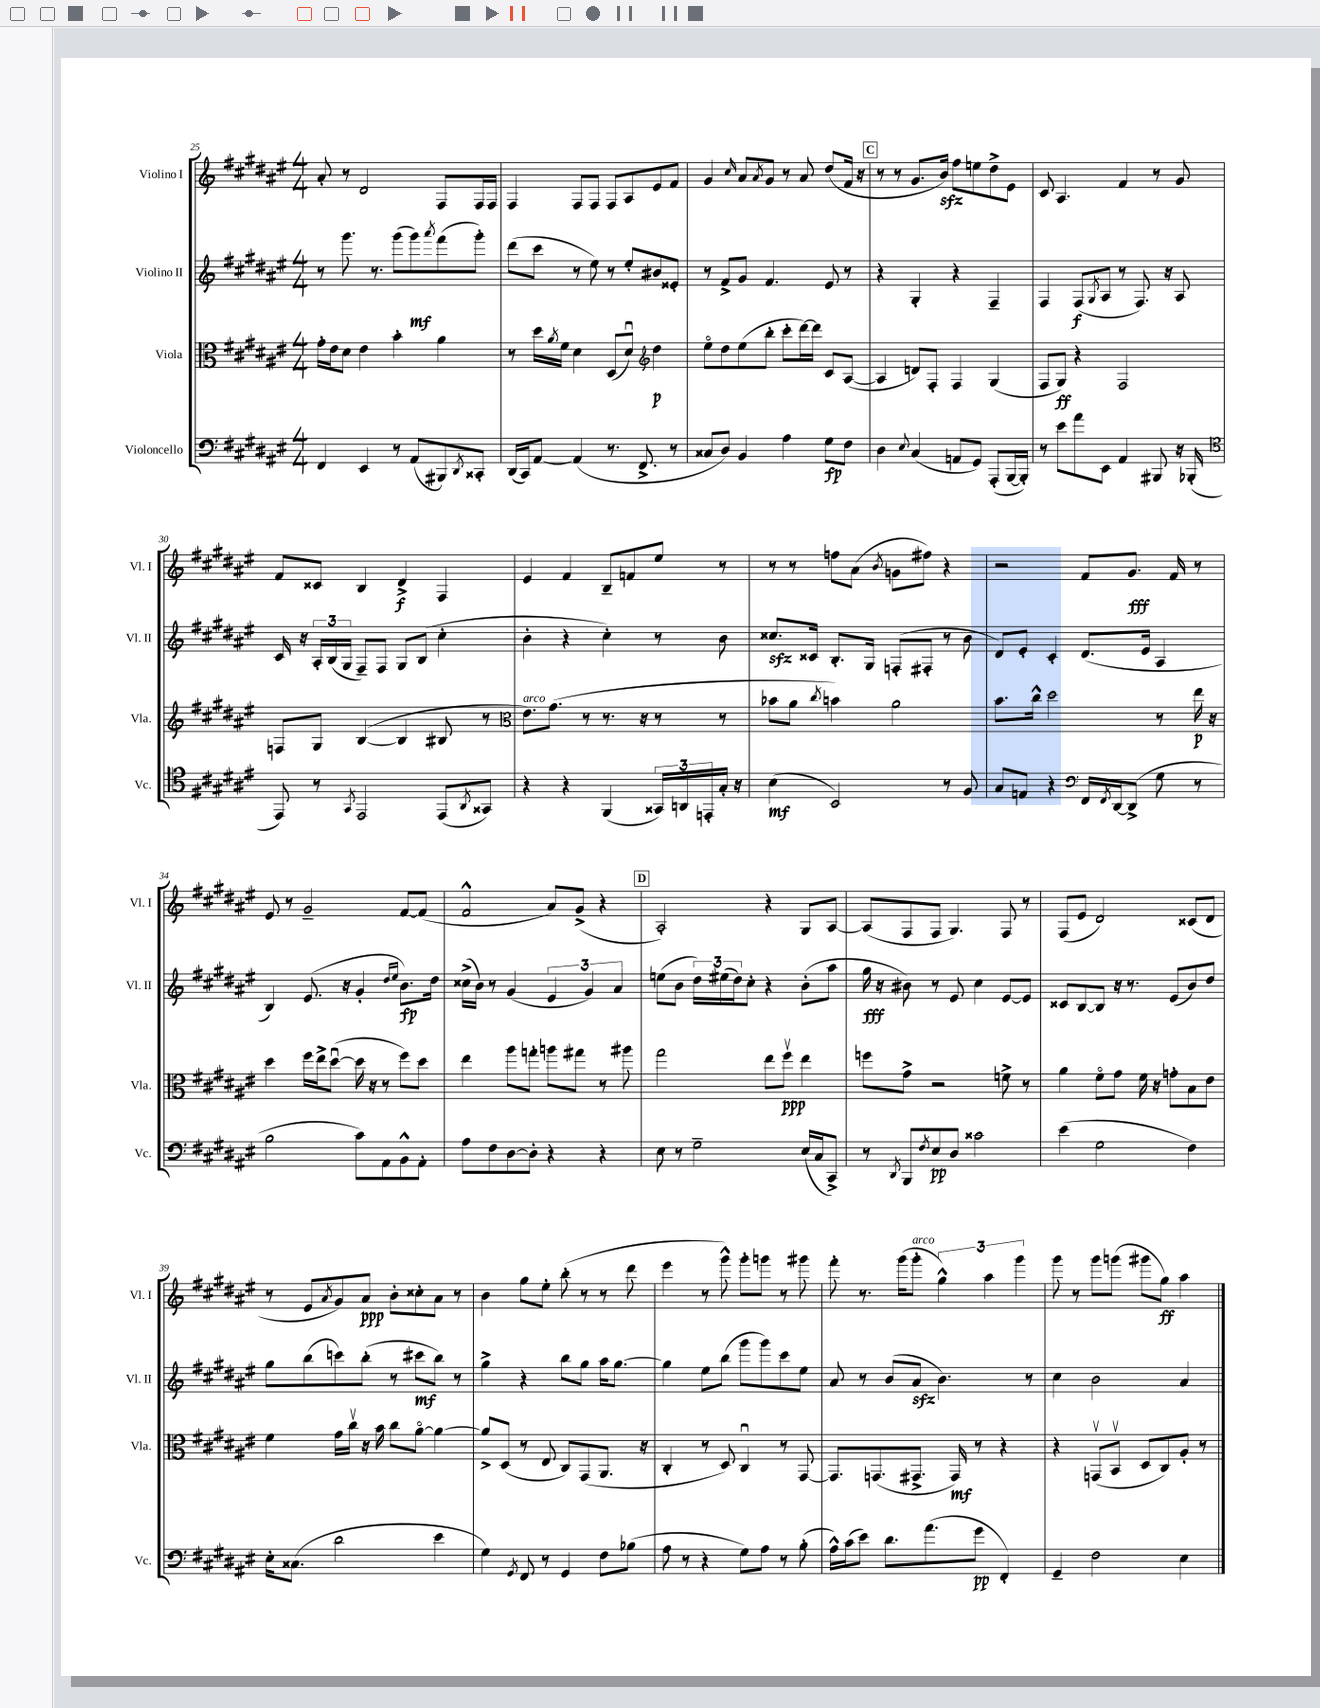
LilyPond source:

<<
\new StaffGroup <<
\new Staff = "s0" \with { instrumentName = "Violino I" shortInstrumentName = "Vl. I" } {
    \clef treble \key fis \major \numericTimeSignature \time 4/4
    ais'8-. r8 dis'2 fis8 fis16 fis16 |
    fis4 fis8 fis8 fis8 ais8 eis'8 fis'8 |
    gis'4 \grace { cis''16 } ais'8 \acciaccatura { ais'8 } gis'8 r8 ais'8 dis''8( fis'16 r16 |
    \mark \markup { \box "C" } r8 r8 gis'8. b'16\sfz) fis''8 e''8 dis''8-> eis'8 |
    cis'8 ais4. fis'4 r8 gis'8 |
    fis'8 cisis'8 b4 dis'4->\f fis4 |
    eis'4 fis'4 b8-- f'8 eis''8 r8 |
    r8 r8 f''8 ais'8( \acciaccatura { b'8 } g'8 fis''8) r4 |
    r2 fis'8 gis'8.\fff fis'16 r8 |
    eis'8 r8 gis'2-- fis'8~ fis'8( |
    fis'2-^ ais'8) gis'8->( r4 |
    \mark \markup { \box "D" } ais2-.) r4 gis8 ais8~ |
    ais8( fis8 fis8 gis4.) fis8 r8 |
    fis8( eis'8 dis'2) cisis'8( dis'8 |
    r8 eis'8 \acciaccatura { ais'8 } gis'8) ais'8\ppp b'8-. cisis''8-. ais'8 r8 |
    b'4 gis''8 eis''8-. b''8-.( r8 r8 dis'''8 |
    eis'''4 r8 gis'''8-^) gis'''8-. g'''8 r8 gis'''8 |
    fis'''8-. r8. gis'''16( gis'''8-.^\markup { \italic "arco" } \tuplet 3/2 { gis''4-^) ais''4 gis'''4 } |
    gis'''8 r8 gis'''8 g'''8( gis'''8 gis''8\ff) ais''4 \bar "|." |
}
\new Staff = "s1" \with { instrumentName = "Violino II" shortInstrumentName = "Vl. II" } {
    \clef treble \key fis \major \numericTimeSignature \time 4/4
    r8 gis'''8. r8. gis'''8( gis'''8\mf) \acciaccatura { ais'''8 } fis'''8( gis'''8-.) |
    dis'''8( cis'''8 r8 eis''8) r8 eis''8-. bis'8 eisis'8-. |
    r8 fis'8-> gis'8 fis'4. eis'8 r8 |
    \mark \markup { \box "C" } r4 gis4-. r4 fis4-- |
    fis4 fis8\f( \acciaccatura { gis8 } ais8 r8 fis8.) r16 ais8 |
    cis'16 r16 \tuplet 3/2 { ais16-. b16( gis16 } fis8--) fis8 gis8 b8( cis''4-. |
    b'4-. r4 cis''4-.) r8 b'8 |
    cisis''8.\sfz cisis'16 b8.-. gis16 f8-.( fis8-. r8 b'8 |
    dis'8) eis'8-. cis'4-. dis'8.( eis'16 ais4 |
    b4) eis'8.( r16 gis'4-. \grace { dis''16 eis''16 } b'8.\fp) dis''16 |
    cisis''16->( b'16) r8 gis'4( \tuplet 3/2 { eis'4 gis'4) ais'4 } |
    \mark \markup { \box "D" } e''8( b'8 \tuplet 3/2 { dis''16) eis''16( dis''16) } cis''8-. r4 b'8-.( ais''8 |
    gis''16\fff r16 bis'8) r8 eis'8 cis''4 eis'8~ eis'8 |
    cisis'8 b8~ b8 r16 r8. eis'8( b'8) dis''8 |
    gis''8 b''8( c'''8) b''8-.( r8 cis'''8\mf b''8) r8 |
    gis''4-> r4 b''8 gis''8 ais''16 gis''8.~ |
    gis''4 eis''8 b''8( gis'''8 gis'''8) cis'''8 eis''8 |
    ais'8 r8 b'8( ais'8\sfz b'4.) r8 |
    cis''4 b'2 ais'4 \bar "|." |
}
\new Staff = "s2" \with { instrumentName = "Viola" shortInstrumentName = "Vla." } {
    \clef alto \key fis \major \numericTimeSignature \time 4/4
    gis'16-. eis'16 dis'8 eis'4 b'4-. ais'4 |
    r8 dis''16 \acciaccatura { ais'8 } fis'16 dis'4 dis8( dis'8\downbow) \clef treble dis''4\p |
    eis''8\flageolet dis''8 eis''8( b''8-. cis'''8-. dis'''16~) dis'''16 cis'8 ais8~( |
    \mark \markup { \box "C" } ais4 d'8) fis8-. fis4 gis4( |
    fis8 gis8\ff) r4 fis2 |
    f8 gis8 b4~( b4 bis8 r8 |
    \clef alto eis'8.^\markup { \italic "arco" }) gis'8.( r8 r8. r16 r8 r8 |
    bes'8 ais'8 \acciaccatura { cis''8 } b'4) ais'2 |
    b'8. cis''16-^ dis''2 r8 eis''16\p r16 |
    dis''4 fis''16 eis''16-> dis''8~\downbow( dis''16 r16 r8 fis''8) dis''8 |
    eis''4 ais''8 g''8-. a''8 gis''8 r8 ais''8 |
    \mark \markup { \box "D" } gis''2 eis''8 fis''8\upbow\ppp eis''4 |
    f''8 gis'8-> r2 f'8-> r8 |
    ais'4 fis'8\flageolet gis'8 fis'16 r16 g'8-. b8 eis'8 |
    fis'4 gis'16 cis''16\upbow r16 b'16 cis''8 ais'8~\flageolet ais'4~ |
    ais'8-> dis8( r8 eis8 cis8) gis,8( ais,8. r16 |
    cis4-. r8 dis8) cis4\downbow r8 gis,8~ |
    gis,8. g,8.( gis,8.-> gis,16\mf) r8 r4 |
    r4 g,8\upbow( b,8\upbow dis8 cis8) ais8-. r8 \bar "|." |
}
\new Staff = "s3" \with { instrumentName = "Violoncello" shortInstrumentName = "Vc." } {
    \clef bass \key fis \major \numericTimeSignature \time 4/4
    fis,4 eis,4 r8 ais,8( bis,,8) \acciaccatura { dis,8 } cisis,8-. |
    dis,16( cis,16) ais,8~ ais,4( r8. fis,8.-> r8 |
    cisis8 dis8) b,4 ais4 gis8\fp fis8 |
    \mark \markup { \box "C" } dis4 \appoggiatura { eis8 } cis4( a,8 gis,8) ais,,8-.( b,,16~ b,,16-.) |
    r8 eis'8 ais'8 eis,8 ais,4 bis,,8 r16 bes,,16-.( |
    \clef tenor eis,8) r8 \acciaccatura { gis,8 } eis,2 eis,8( \acciaccatura { ais,8 } gisis,8) |
    r4 r4 fis,4( \tuplet 3/2 { gisis,16) a,16 e,16-. } gis16-. r16 |
    b4\mf( b,2) r8 fis8 |
    gis8 e8 r4 \clef bass fis,16 \acciaccatura { fis,8 } dis,16~ dis,8->( gis8 r8 |
    b2 cis'8) ais,8 b,8-^ ais,8-. |
    ais8 fis8 dis8~ dis8-. r4 r4 |
    \mark \markup { \box "D" } eis8 r8 gis2-- eis16( cis16 cis,8->) |
    r8 \acciaccatura { dis,8 } b,,8 \acciaccatura { fis8 } eis8\pp dis8 cisis'2 |
    eis'4( gis2 fis4) |
    eis16-. cisis8.( dis'2 eis'4 |
    gis4) \acciaccatura { gis,8 } fis,8 r8 gis,4 fis8 bes8( |
    ais8 r8 r4 gis8) ais8 r8 b8-.( |
    ais16-^) cis'16( eis'8) dis'8. ais'8.( gis'8\pp fis,4-.) |
    gis,4-- fis2 eis4 \bar "|." |
}
>>
>>
\layout { \context { \Score currentBarNumber = #25 } }
